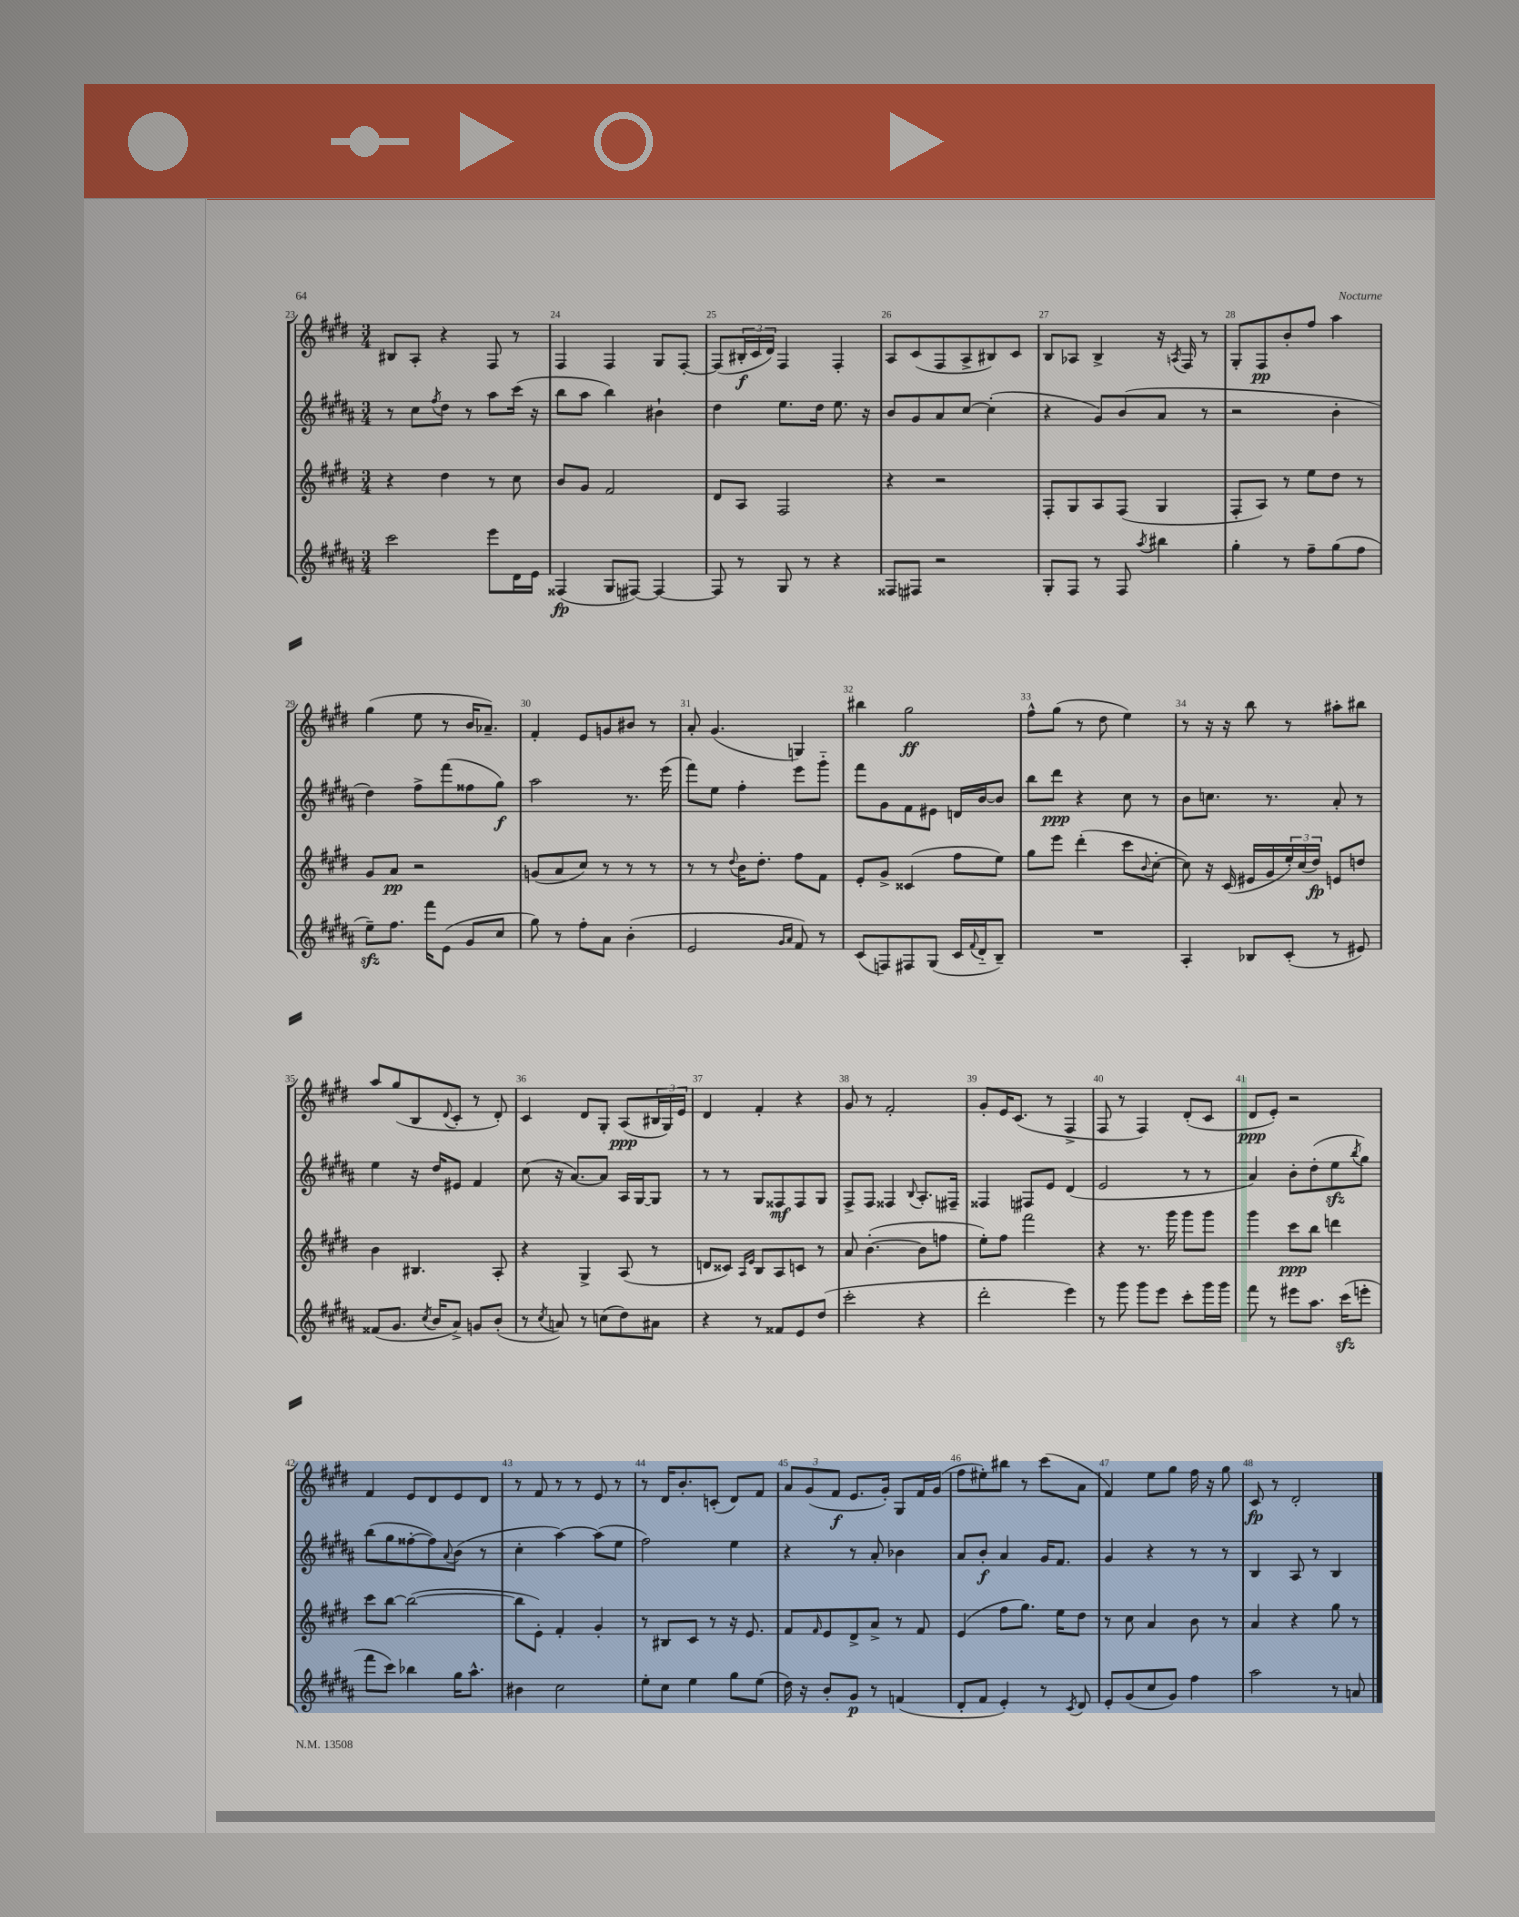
<<
\new StaffGroup <<
\new Staff = "s0" {
    \clef treble \key e \major \numericTimeSignature \time 3/4
    bis8 a8-. r4 fis8 r8 |
    fis4 fis4 gis8 fis8~-. |
    fis8( \tuplet 3/2 { bis16-.\f cis'16 dis'16) } fis4 fis4-. |
    a8 cis'8( fis8 a8-> bis8) cis'8 |
    b8 aes8 b4-> r16 \acciaccatura { a8 } fis16 r8 |
    gis8-. fis8\pp b'8-. fis''8 a''4 |
    gis''4( e''8 r8 b'16 aes'8.--) |
    fis'4-. e'8 g'8 bis'8 r8 |
    a'8-. gis'4.( g4) |
    bis''4 gis''2\ff |
    fis''8-^ gis''8( r8 dis''8 e''4) |
    r8 r16 r16 b''8 r8 ais''8-. bis''8 |
    a''8 gis''8( b8 \appoggiatura { dis'8 } cis'8-. r8 dis'8-.) |
    cis'4 dis'8 gis8-. a8\ppp( \tuplet 3/2 { bis16 gis16) e'16 } |
    dis'4 fis'4-. r4 |
    gis'8 r8 fis'2-. |
    gis'8-. e'16 cis'8.( r8 fis4-> |
    fis8 r8 fis4) dis'8-.( cis'8 |
    dis'8\ppp e'8-.) r2 |
    fis'4 e'8 dis'8 e'8 dis'8 |
    r8 fis'8 r8 r8 e'8 r8 |
    r8 dis'16 b'8.-. c'8-.( dis'8) fis'8 |
    \tuplet 3/2 { a'8 gis'8( fis'8\f } e'8. gis'16-.) gis8 fis'16 gis'16( |
    fis''8 eis''8-.) bis''8 r8 cis'''8( a'8 |
    fis'4) e''8 gis''8 fis''16 r16 gis''8 |
    cis'8\fp r8 dis'2-. \bar "|." |
}
\new Staff = "s1" {
    \clef treble \key b \major \numericTimeSignature \time 3/4
    r8 cis''8 \acciaccatura { fis''8 } dis''8 r8 ais''8 cis'''16( r16 |
    b''8 ais''8 b''4) bis'4-! |
    dis''4 e''8. dis''16 e''8. r16 |
    b'8 gis'8 ais'8 cis''8~ cis''4-.( |
    r4 gis'8) b'8( ais'8 r8 |
    r2 b'4-. |
    dis''4) fis''8-> fis'''8( fisis''8 gis''8\f) |
    ais''2 r8. e'''16( |
    fis'''8) e''8 fis''4-. e'''8 gis'''8-_ |
    fis'''8 gis'8 fis'8 eis'8 d'16 b'16~ b'8 |
    b''8 dis'''8\ppp r4 cis''8 r8 |
    b'8 c''8. r8. ais'8-. r8 |
    e''4 r16 dis''16 eis'8 fis'4 |
    cis''8( r16 ais'8.~) ais'8 ais16 gis16~ gis8 |
    r8 r8 gis8 fisis8\mf fisis8 gis8 |
    fis8-> fis8 fisis4 \appoggiatura { b8 } ais8.-. fis16-- |
    fisis4 fis8 e'8 dis'4( |
    e'2 r8 r8 |
    ais'4) b'8-. dis''8-.( e''8\sfz \acciaccatura { b''8 } gis''8) |
    b''8( gis''8 fisis''8~-. fisis''8) \appoggiatura { ais'8 } b'8( r8 |
    cis''4-. ais''4~) ais''8( e''8 |
    fis''2) e''4 |
    r4 r8 ais'8-. bes'4 |
    ais'8 b'8-.\f ais'4 gis'16 fis'8. |
    gis'4 r4 r8 r8 |
    b4 ais8 r8 b4 \bar "|." |
}
\new Staff = "s2" {
    \clef treble \key e \major \numericTimeSignature \time 3/4
    r4 dis''4 r8 cis''8 |
    b'8 gis'8 fis'2 |
    dis'8 a8 fis2 |
    r4 r2 |
    fis8-. gis8 a8 fis8( gis4 |
    fis8-. a8) r8 e''8 dis''8 r8 |
    gis'8 a'8\pp r2 |
    g'8( a'8 cis''8) r8 r8 r8 |
    r8 r8 \appoggiatura { dis''8 } b'16 dis''8.-. fis''8 fis'8 |
    e'8-. gis'8-> cisis'4( fis''8 e''8) |
    gis''8 e'''8 dis'''4-.( cis'''8 \appoggiatura { b'8 } cis''8~-. |
    cis''8) r16 cis'16( eis'16 gis'16 \tuplet 3/2 { e''16-.) cis''16( dis''16\fp) } e'8 d''8 |
    b'4 bis4. a8-. |
    r4 gis4-> a8( r8 |
    d'8 cisis'8) \grace { a16 e'16 } b8 a8 c'8 r8 |
    a'8 b'4.~-.( b'8 f''8 |
    e''8-.) fis''8 fis'''2 |
    r4 r8. gis'''16 gis'''8 gis'''8 |
    gis'''4 cis'''8\ppp b''8 d'''4 |
    cis'''8 b''8~ b''2~( |
    b''8 e'8-.) fis'4-. gis'4-. |
    r8 bis8 cis'8 r8 r16 e'8. |
    fis'8 \grace { fis'16 } e'8 dis'8-> a'8-> r8 fis'8 |
    e'4( fis''8 gis''8.) e''16 dis''8 |
    r8 cis''8 a'4 b'8 r8 |
    a'4 r4 gis''8 r8 \bar "|." |
}
\new Staff = "s3" {
    \clef treble \key b \major \numericTimeSignature \time 3/4
    cis'''2 e'''8 dis'16 e'16 |
    fisis4\fp( gis8 fis8~) fis4~ |
    fis8 r8 gis8 r8 r4 |
    fisis8 fis8 r2 |
    gis8-. fis8 r8 fis8 \acciaccatura { ais''8 } bis''4 |
    gis''4-. r8 fis''8-- gis''8( fis''8 |
    e''8--\sfz) fis''8. fis'''16 e'8( gis'8 cis''8 |
    gis''8) r8 fis''8-. ais'8 b'4-.( |
    e'2 \grace { gis'16 ais'16 } fis'8) r8 |
    cis'8( f8) fis8 gis8( cis'16 \appoggiatura { fis'8 } dis'16-_ b8--) |
    R2. |
    ais4-. bes8 cis'8-.( r8 eis'8) |
    fisis'8( gis'8. \acciaccatura { cis''8 } b'16 ais'8->) g'8 b'8-.( |
    r8 \acciaccatura { cis''8 } a'8) r8 c''8( dis''8) ais'8 |
    r4 r8 fisis'8 e'8 dis''8( |
    cis'''2-. r4 |
    dis'''2-. e'''4) |
    r8 gis'''8 gis'''8 e'''8 cis'''8-. gis'''16 gis'''16 |
    fis'''8 r8 eis'''8 ais''8. cis'''16\sfz( e'''8-. |
    fis'''8 cis'''8) bes''4 gis''16 ais''8.-^ |
    bis'4 cis''2 |
    e''8-. cis''8 e''4 gis''8 e''8( |
    dis''16) r16 b'8-. gis'8\p r8 f'4( |
    dis'8-. fis'8 e'4-.) r8 \acciaccatura { cis'8 } dis'8 |
    e'8-. gis'8( cis''8 gis'8) fis''4 |
    ais''2 r8 a'8 \bar "|." |
}
>>
>>
